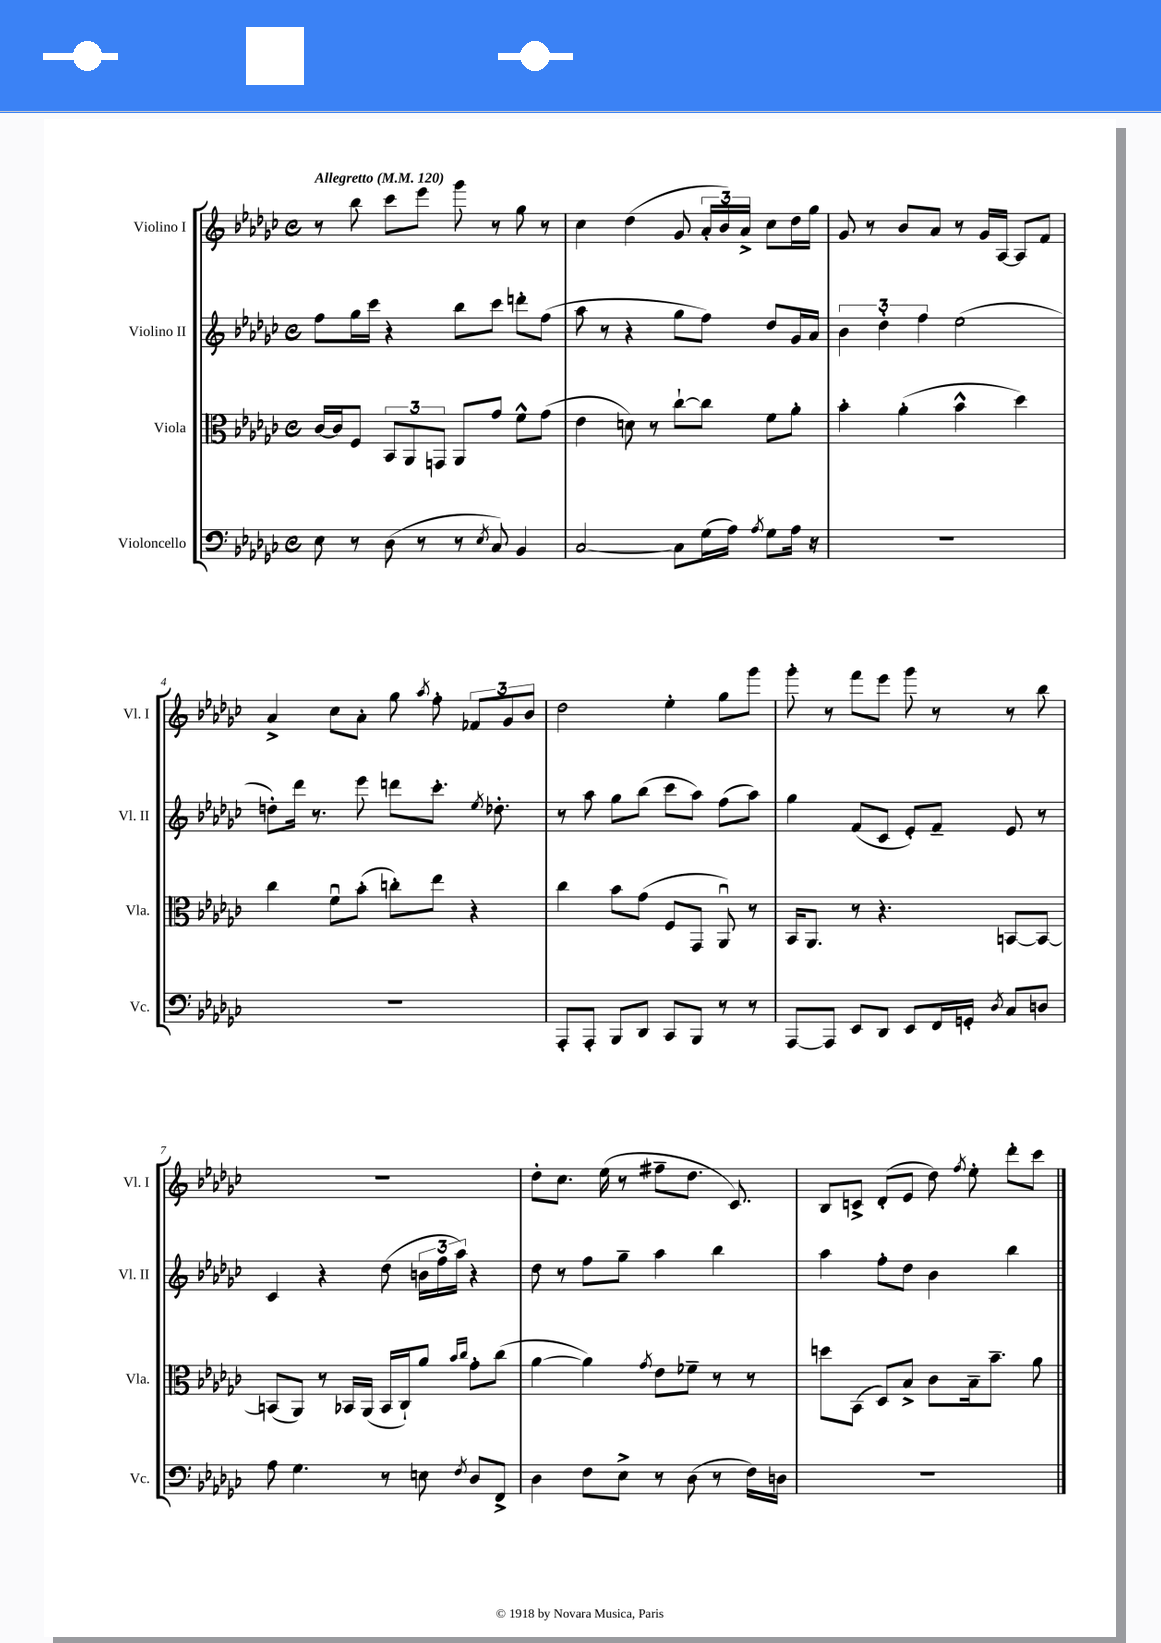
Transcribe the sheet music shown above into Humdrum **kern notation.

**kern	**kern	**kern	**kern
*part4	*part3	*part2	*part1
*staff4	*staff3	*staff2	*staff1
*I"Violoncello	*I"Viola	*I"Violino II	*I"Violino I
*I'Vc.	*I'Vla.	*I'Vl. II	*I'Vl. I
*clefF4	*clefC3	*clefG2	*clefG2
*k[b-e-a-d-g-c-]	*k[b-e-a-d-g-c-]	*k[b-e-a-d-g-c-]	*k[b-e-a-d-g-c-]
*M4/4	*M4/4	*M4/4	*M4/4
*met(c)	*met(c)	*met(c)	*met(c)
*MM120	*MM120	*MM120	*MM120
=1	=1	=1	=1
!	!	!	!LO:TX:a:B:t=Allegretto
8E-\	[16c-/LL	8ff\L	8r
.	16c-/J]	.	.
8r	8F/J	16gg-\L	8bb-\
.	.	16ccc-\JJ	.
(8D-\	12BB-/L	4r	8ccc-\L
.	12AA-/	.	.
8r	.	.	8eee-\J
.	12GGn/J	.	.
8r	8AA-/L	8bb-\L	8ggg-\
8qE-/	.	.	.
8C-/)	8g-/J	8ccc-\J	8r
4BB-/	8f^^\L	8dddn'\L	8gg-\
.	(8g-\J	(8ff\J	8r
=2	=2	=2	=2
[2C-/	4e-\	8aa-\	4cc-\
.	.	8r	.
.	8dn\)	4r	(4dd-\
.	8r	.	.
8C-\L]	[8cc-`\L	8gg-\L	8g-/
(16G-\L	8cc-\J]	8ff\J)	24a-'/LL
.	.	.	24b-/)
16A-\JJ)	.	.	.
.	.	.	24a-^/JJ
8qA-/	.	.	.
8G-\L	8f\L	8dd-/L	8cc-\L
16A-\Jk	8a-'\J	16g-/L	16dd-\L
16r	.	16a-/JJ	16gg-\JJ
=3	=3	=3	=3
1r	4b-'\	6b-\	8g-/
.	.	.	8r
.	.	6dd-'\	.
.	(4a-'\	.	8b-/L
.	.	6ff\	.
.	.	.	8a-/J
.	4b-^^\	(2ee-\	8r
.	.	.	16g-/LL
.	.	.	[16A-/JJ
.	4dd-\)	.	8A-/L]
.	.	.	8f/J
!!LO:LB:g=z
=4	=4	=4	=4
1r	4cc-\	8ddn'\L)	4a-^/
.	.	16ddd-\Jk	.
.	.	8.r	.
.	8fu\L	.	8cc-\L
.	(8b-'\J	8eee-\	8a-'\J
.	8ccn'\L)	8dddn\L	8gg-\
.	.	.	8qaa-/
.	8ee-\J	8.ccc-'\J	8ff'\
.	4r	.	12f-X/L
.	.	8qee-/	.
.	.	8.dd-X'\	.
.	.	.	12g-/
.	.	.	12b-/J
=5	=5	=5	=5
8AAA-'/L	4cc-\	8r	2dd-\
8AAA-'/J	.	8aa-\	.
8BBB-/L	8b-\L	8gg-\L	.
8DD-/J	(8g-\J	(8bb-\J	.
8CC-/L	8F/L	8ccc-\L	4ee-'\
8BBB-/J	8GG-/J	8aa-\J)	.
8r	8AA-u/)	(8ff\L	8gg-\L
8r	8r	8aa-\J)	8ggg-\J
=6	=6	=6	=6
[8AAA-/L	16BB-/KL	4gg-\	8ggg-'\
.	8.AA-/J	.	.
8AAA-/J]	.	.	8r
8EE-/L	8r	(8f/L	8fff\L
8DD-/J	4.r	8c-/J	8eee-\J
8EE-/L	.	8e-'/L)	8ggg-\
16FF/L	.	8f~/J	8r
16GGn'/JJ	.	.	.
8qD-/	.	.	.
8C-/L	[8BBn/L	8e-/	8r
8Dn/J	8BB/J_	8r	8bb-\
!!LO:LB:g=z
=7	=7	=7	=7
8A-\	(8BBn/L]	4c-/	1r
4.G-\	8AA-/J)	.	.
.	8r	4r	.
.	16BB-X/LL	.	.
.	(16AA-/JJ	.	.
8r	16BB-/LL	(8dd-\	.
.	16C-`/J)	.	.
8En\	8a-/J	24bn\LL	.
.	.	24ff\	.
.	.	24aa-\JJ)	.
.	16qqb-/LL	.	.
8qF/	16qqcc-/JJ	.	.
8D-/L	8g-'\L	4r	.
8FF^/J	(8cc-\J	.	.
=8	=8	=8	=8
4D-\	[4a-\	8dd-\	8dd-'\L
.	.	8r	8.cc-\J
8F\L	4a-\])	8ff\L	.
.	.	.	(16ee-\
8E-^\J	.	8gg-~\J	8r
.	8qg-/	.	.
8r	8e-\L	4aa-\	8ff#X~\L
(8D-\	8f-X~\J	.	8.dd-\J
8r	8r	4bb-\	.
.	.	.	8.c-/)
16F\LL)	8r	.	.
16Dn\JJ	.	.	.
=9	=9	=9	=9
1r	8ddn\L	4aa-\	8B-/L
.	(8BB-\J	.	8cn^/J
.	8D-/L)	8ff'\L	(8d-'/L
.	8B-^/J	8dd-\J	8e-/J
.	8c-\L	4b-\	8dd-\)
.	.	.	8qff/
.	16B-~\k	.	8ee-'\
.	8.b-~\J	.	.
.	.	4bb-\	8ddd-'\L
.	8a-\	.	8ccc-\J
==	==	==	==
*-	*-	*-	*-
